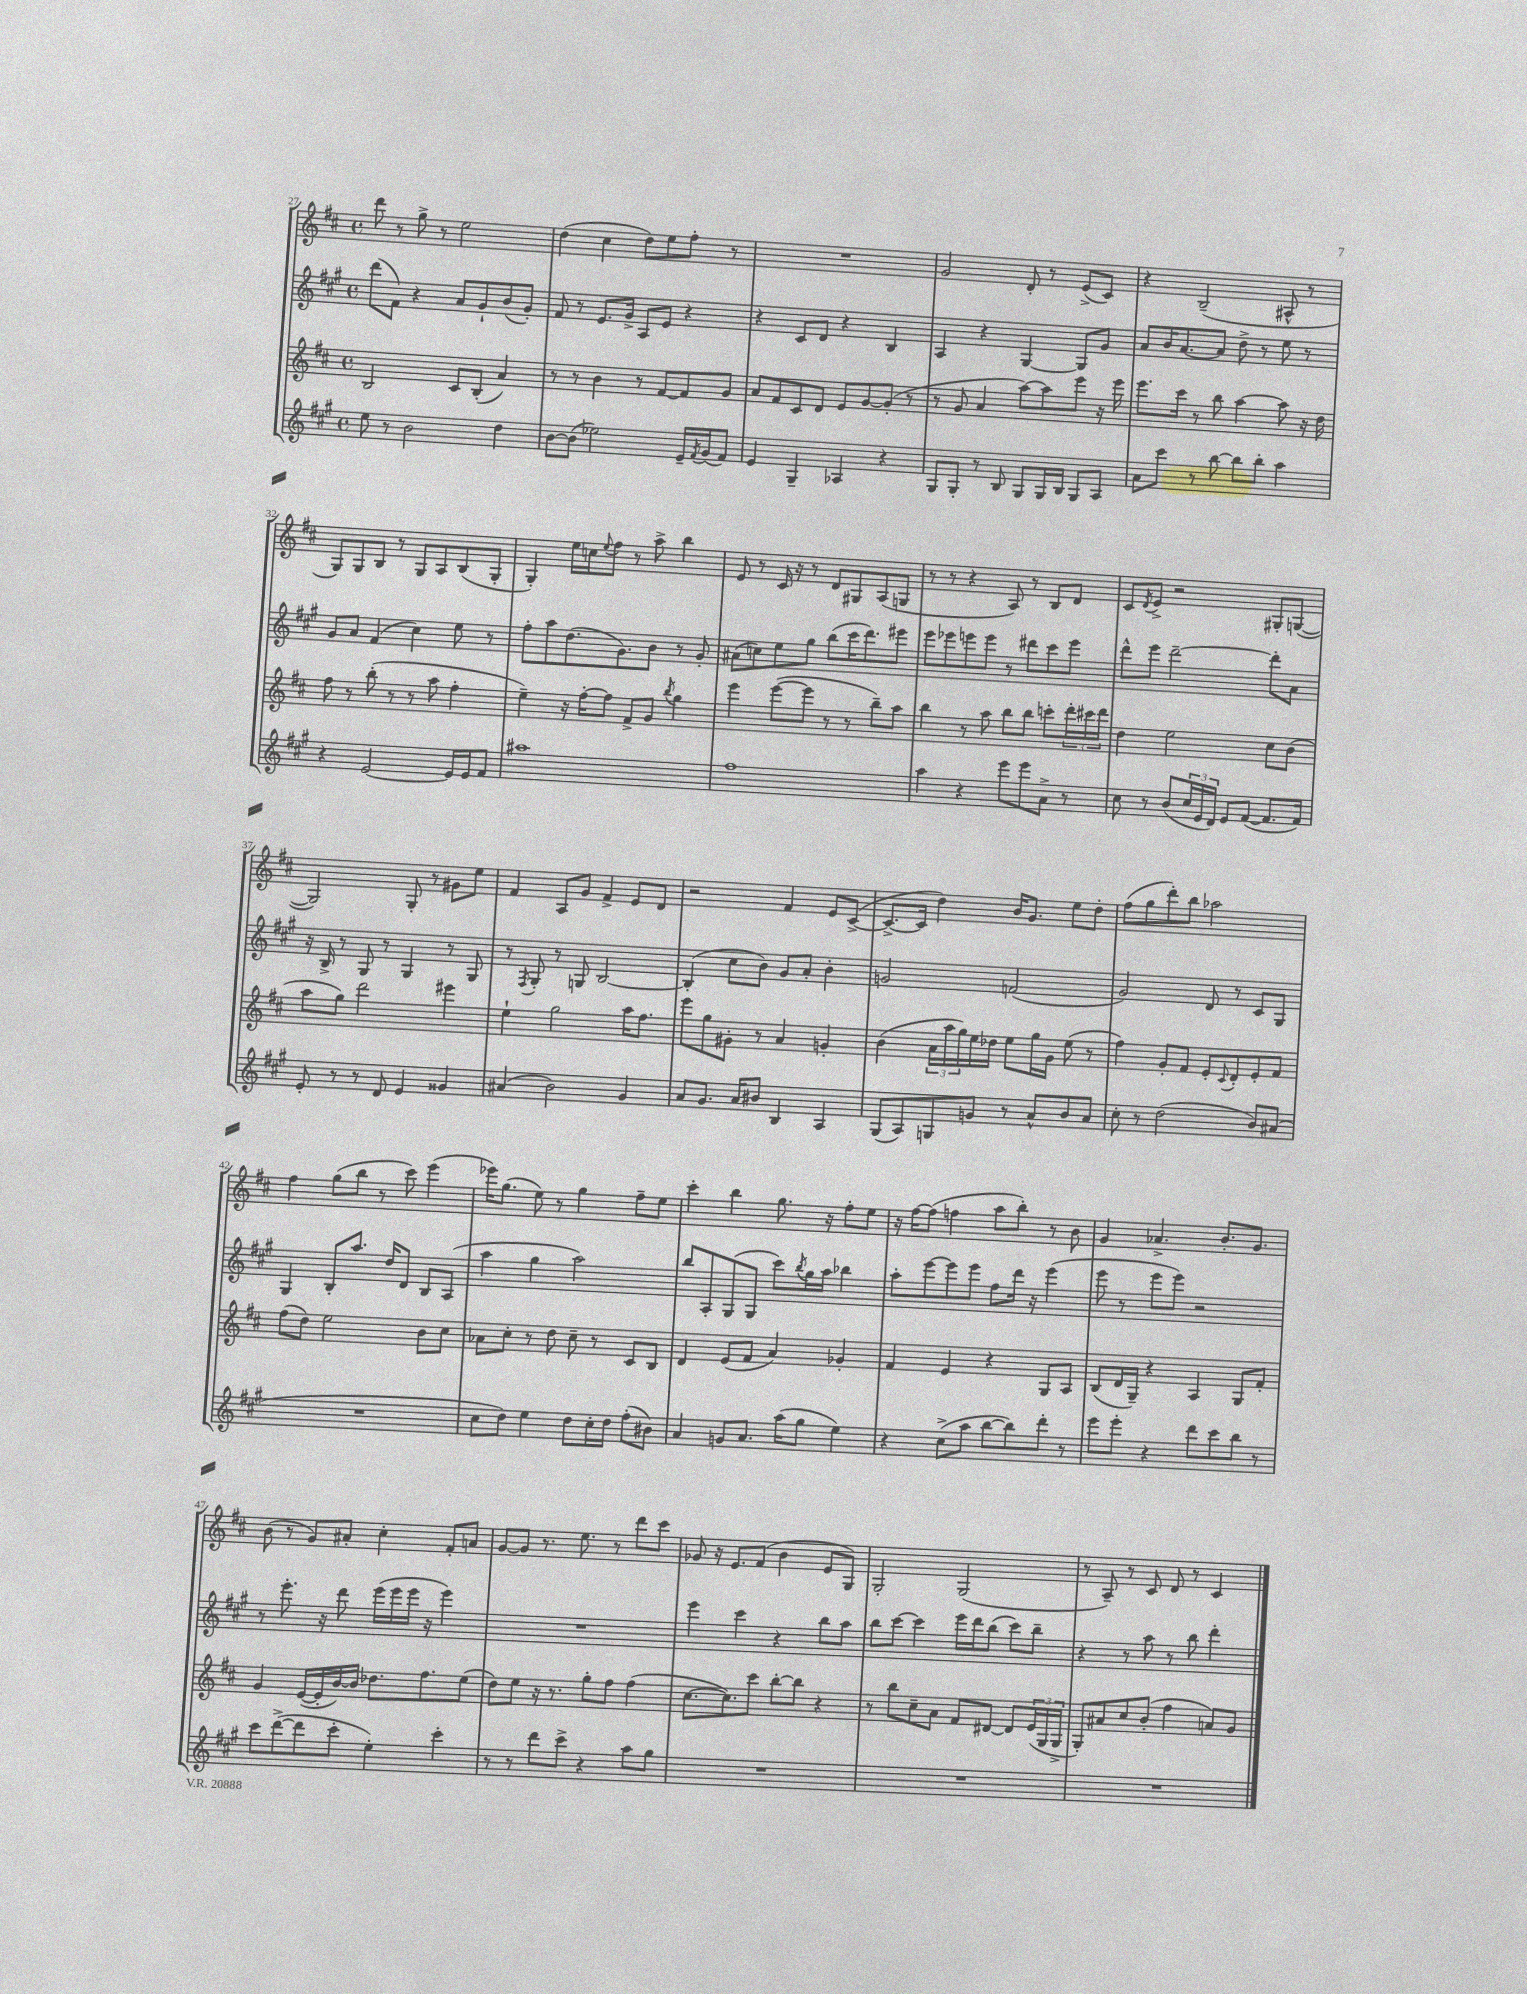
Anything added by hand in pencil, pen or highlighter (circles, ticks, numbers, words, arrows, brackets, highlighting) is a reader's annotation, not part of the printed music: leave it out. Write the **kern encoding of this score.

**kern	**kern	**kern	**kern
*part4	*part3	*part2	*part1
*staff4	*staff3	*staff2	*staff1
*clefG2	*clefG2	*clefG2	*clefG2
*k[f#c#g#]	*k[f#c#]	*k[f#c#g#]	*k[f#c#]
*M4/4	*M4/4	*M4/4	*M4/4
*met(c)	*met(c)	*met(c)	*met(c)
=27	=27	=27	=27
8ee\	2B/	(8ddd\L	8ddd\
8r	.	8f#\J)	8r
2b\	.	4r	8gg^\
.	.	.	8r
.	8c#/L	8a/L	2ee\
.	(8B'/J	8g#`/	.
4dd\	4a/)	(8b/	.
.	.	8g#'/J)	.
=28	=28	=28	=28
[8b\L	8r	8f#/	(4dd\
(8b\J]	8r	8r	.
2ee-X\)	4b\	8.e/L	4cc#\
.	.	16g#^/Jk	.
.	8r	8A/L	8dd\L)
.	[8f#/L	8e/J	8ee\
16e~/LL	8f#/]	4r	8ff#'\J
8qf#/	.	.	.
(16g#/J	.	.	.
8f#/J)	8g/J	.	8r
=29	=29	=29	=29
4e/	8a/L	4r	1r
.	8f#/	.	.
4G#~/	8c#/	8c#/L	.
.	8d/J	8d/J	.
4A-X/	8e/L	4r	.
.	[8g/	.	.
4r	(8g'/J]	4B/	.
.	8r	.	.
=30	=30	=30	=30
8G#/L	8r	4A/	2g/
8G#'/J	8g/	.	.
8r	4a/	4r	.
8B/	.	.	.
8G#/L	[8aa\L)	[4G#/	8d'/
16G#/L	8aa\]	.	8r
16B/JJ	.	.	.
8G#/L	8eee\J	8G#/L]	(8e^/L
8A/J	16r	8g#/J	8c#/J)
.	16eee\	.	.
=31	=31	=31	=31
8a\L	8.eee\L	8a/L	4r
8ccc#\J	.	16b/K	.
.	16ccc#\Jk	[8.a/	.
8r	8r	.	(2B~/
[8bb\	8bb\	8a/J]	.
8bb\L]	[4aa\	8dd^\	.
8bb'\J	.	8r	.
4aa\	8aa\]	8ee\	8A#X^^/
.	16r	8r	8r
.	16dd\	.	.
!!LO:LB:g=z
=32	=32	=32	=32
4r	8ff#\	8g#/L	8G/L)
.	8r	8a/J	8G/
[2e/	(8bb'\	(4f#/	8B/J
.	8r	.	8r
.	8r	4cc#\)	8G/L
.	8aa\	.	8A/
16e/LL]	4ff#'\	8ee\	(8B/
16e/J	.	.	.
8f#/J	.	8r	8G'/J
=33	=33	=33	=33
1aa#X	4ee~\)	8ff#'\L	4G'/)
.	.	8aa\	.
.	16r	(8.dd\	16ee\LL
.	[16ff#'\KL	.	16ccn\J
.	.	.	8qqee/
.	8ff#\J]	.	8ff#\J
.	.	8.g#\)	.
.	8f#^/L	.	8r
.	8g/J	8b\J	8aa^\
.	8qbb/	.	.
.	4gg\	8r	4bb\
.	.	8g#'/	.
=34	=34	=34	=34
1ff#	4eee\	(8a#X\L	8e/
.	.	8ccn\)	8r
.	([8eee\L	8ee\	16c#/
.	.	.	16r
.	8eee\J]	8gg#\J	8r
.	8r	(8bb\L	8d/L
.	8r	16ccc#\K	8G#X/
.	.	8.ddd\)	.
.	8bb~\L)	.	(8A/
.	8aa\J	8eee#X\J	8Gn/J
=35	=35	=35	=35
4aa\	4bb\	8eee\L	8r
.	.	8eee-X\	8r
4r	8r	8eeen\	4r
.	8aa\	8eee\J	.
8eee\L	8bb\L	8r	8A/)
8eee\	8bb\J	8ddd#X\L	8r
8a^\J	8cccn'\L	8ccc#\	8B/L
8r	24ddd'\L	8eee\J	8d/J
.	24ccc#X\	.	.
.	24ddd\JJ	.	.
=36	=36	=36	=36
8cc#\	4dd\	8ddd^^\L	8c#/L
.	.	.	8qd/
8r	.	8eee\J	8e^/J
(8b/L	2ee\	[2ddd~\	2r
24cc#/L	.	.	.
24e/	.	.	.
24d/JJ)	.	.	.
8e/L	.	.	.
([8f#/J	.	.	.
8.f#/L]	8cc#\L	8ddd'\L]	8G#X'/L
.	(8b\J	8a\J	([8Gn/J
16f#/Jk)	.	.	.
!!LO:LB:g=z
=37	=37	=37	=37
8e'/	8aa\L	16r	2G/])
.	.	16B^/	.
8r	8gg\J)	8r	.
8r	2ddd\	8G#/	.
8d/	.	8r	.
4e/	.	4G#/	8G'/
.	.	.	8r
4g##X/	4eee#X\	8r	8g#X\L
.	.	8G#/	8ee\J
=38	=38	=38	=38
(4a#X/	4ee`\	8r	4f#/
.	.	8qF#/	.
.	.	8G#'/	.
2b\)	2gg\	8r	8A/L
.	.	8Gn/	8g/J
.	.	[2B/	4f#^/
4g#/	16aa\KL	.	8e/L
.	8.ff#\J	.	.
.	.	.	8d/J
=39	=39	=39	=39
8a/L	8eee\L	(4B'/]	2r
8.g#/J	8gg\	.	.
.	8g#X'\J	8cc#\L	.
16a/KL	.	.	.
8b#X/J	8r	8b\J)	.
4B/	4a/	8g#/L	4f#/
.	.	8a'/J	.
4A/	4gn'/	4b'\	8e/L
.	.	.	([8c#^/J
=40	=40	=40	=40
(8G#/L	(4b\	2gn/	8.c#^/L_
8A/)	.	.	.
.	.	.	16c#/Jk]
8Gn/	24a\LL	.	4dd\)
.	24aa\	.	.
.	24gg\)	.	.
8gn/J	16ee\	.	.
.	16dd-X\JJ	.	.
8r	8ee\L	(2fn/	16b/KL
.	.	.	8.g/J
8a^^/L	16gg\L	.	.
.	16g\JJ	.	.
8b/	(8ee\	.	8ee\L
8a/J	8r	.	8dd'\J
=41	=41	=41	=41
8cc#'\	4ff#\)	2g#/)	(8ff#\L
8r	.	.	8gg\
(2dd\	8g'/L	.	8ddd'\)
.	8f#/J	.	8bb\J
.	8e'/L	8d/	2aa-X\
.	8qqc#/	.	.
.	8d'/	8r	.
8b/L)	8e'/	8c#/L	.
(8a#X/J	8f#/J	8G#/J	.
!!LO:LB:g=z
=42	=42	=42	=42
1r	(8ff#\L	4G#/	4ff#\
.	8dd\J)	.	.
.	2ee\	8B'/L	(8gg\L
.	.	8.aa/J	8bb\J
.	.	.	8r
.	.	16dd/KL	.
.	.	8d/J	8ccc#\)
.	8b\L	8B/L	(4eee\
.	8cc#\J	(8A/J	.
=43	=43	=43	=43
8cc#\L	8a-X\L	4aa\	16eee-X\KL)
.	.	.	(8.gg\J
8dd\J)	8cc#'\J	.	.
4ee\	8r	4gg#\	8ee\)
.	8dd\	.	8r
8dd\L	8cc#~\	2aa\)	4gg\
16cc#'\L	8r	.	.
16dd\JJ	.	.	.
(8ff#'\L	8c#/L	.	8ff#~\L
8b#X\J)	8B/J	.	8ee\J
=44	=44	=44	=44
4a/	4d/	8bb/L	4ccc#'\
.	.	8A'/	.
8gn/L	(8e/L	(8G#/	4bb\
8.a/J	8f#/J	8G#/J	.
.	4a/)	8ccc#\L)	8.gg\
(16aa\KL	.	.	.
.	.	8qbb/	.
8gg#\J	.	16gg#\L	.
.	.	16aa\JJ	16r
4ee\)	4g-X'/	4bb-X\	8ff#'\L
.	.	.	8ee\J
=45	=45	=45	=45
4r	4f#/	8aa'\L	16r
.	.	.	[16ff#\KL
.	.	[8eee\	(8ff#\J]
(8cc#^\L	4e/	8eee\]	4ffn\
8aa\J	.	8eee\J	.
[8bb\L	4r	8ff#\L	8aa\L
8bb\])	.	16ddd\Jk	8bb'\J)
.	.	16r	.
8ddd'\J	8G/L	(4eee\	8r
8r	8A/J	.	8b\
=46	=46	=46	=46
8eee\L	(8B/L	8eee\	4g/
8eee'\J	16d/L	8r	.
.	16G~/JJ)	.	.
4r	4r	8eee\L	4.a-X^/
.	.	8eee\J)	.
8ddd\L	4A/	2r	.
8ccc#\	.	.	8.b'/L
8bb\J	8G/L	.	.
.	.	.	8.g/J
8r	8f#'/J	.	.
!!LO:LB:g=z
=47	=47	=47	=47
8ccc#\L	4g/	8r	(8b\
([8ddd^\	.	8.eee'\	8r
8ddd\]	([16e/LL	.	8g/L)
.	16e'/]	16r	.
8ccc#'\J	[16b/)	8ddd\	8a#X'/J
.	16b/JJ]	.	.
4ee'\)	8.dd-X\L	(16eee\LL	4cc#'\
.	.	16eee\	.
.	.	16eee\JJ	.
.	8.ff#\	16r	.
4ccc#'\	.	4eee\)	8f#'/L
.	(8ee\J	.	8an/J
=48	=48	=48	=48
8r	8dd\L)	1r	[8g/L
8r	8ee\J	.	8g/J]
8ddd\L	16r	.	8.r
.	8.r	.	.
8ccc#^\J	.	.	.
.	.	.	8.ee\
4r	8gg'\L	.	.
.	8ff#\J	.	8r
8aa\L	(4ff#\	.	8ddd\L
8gg#\J	.	.	8ccc#\J
=49	=49	=49	=49
1r	[8.cc#\L	4eee\	8g-X/
.	.	.	16r
.	8.cc#\])	.	8.e/L
.	.	4ccc#\	.
.	8ccc#\J	.	(8f#/J
.	[8bb'\L	4r	4b\
.	8bb\J]	.	.
.	4r	8bb\L	8e/L
.	.	8aa\J	8G/J)
=50	=50	=50	=50
1r	8r	8bb\L	2G'/
.	8bb\L	[8ccc#\J	.
.	8cc#~\	4ccc#\]	.
.	8a\J	.	.
.	8f#/L	16eee\LL	(2G/
.	.	16ddd\J	.
.	[8d#X/J	(8bb\J	.
.	8d#/L]	8ccc#\L)	.
.	(24e/L	8bb~\J	.
.	24G/	.	.
.	24G^/JJ	.	.
=51	=51	=51	=51
1r	8G'/L)	4r	8r
.	8a#X/	.	8A~/)
.	8cc#/	8r	8r
.	(8b'/J	8aa\	8c#/
.	4ff#\	8r	8d/
.	.	8bb\	8r
.	8an/L)	4ddd'\	4c#/
.	8g/J	.	.
==	==	==	==
*-	*-	*-	*-
